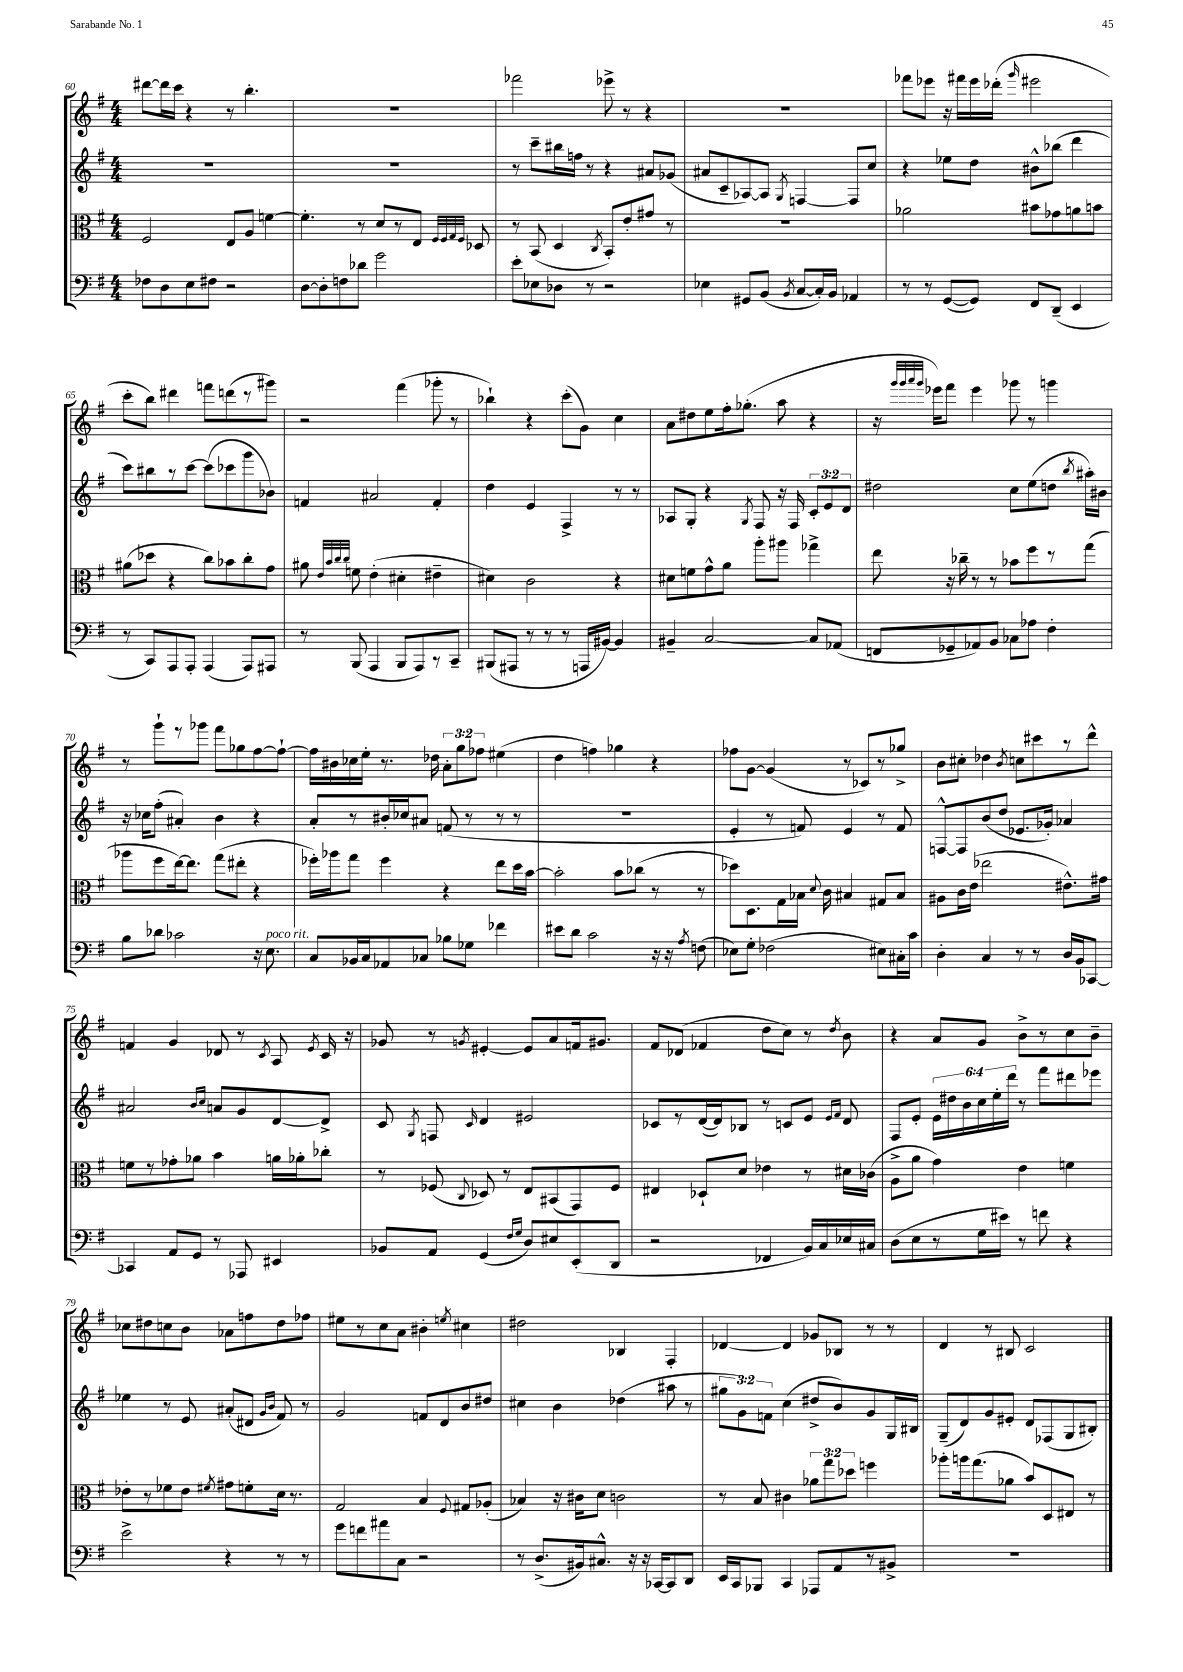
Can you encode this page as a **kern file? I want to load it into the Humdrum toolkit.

**kern	**kern	**kern	**kern
*staff4	*staff3	*staff2	*staff1
*clefF4	*clefC3	*clefG2	*clefG2
*k[f#]	*k[f#]	*k[f#]	*k[f#]
*M4/4	*M4/4	*M4/4	*M4/4
8F-\L	2F#/	1r	[8ddd#\L
8D\	.	.	16ddd#\]L
.	.	.	16ccc\JJ
8E\	.	.	4r
8F#\J	.	.	.
2r	8E/L	.	8r
.	8A/J	.	4.bb'\
.	[4f\	.	.
=	=	=	=
[8D\L	4.f'\]	1r	1r
8D'\]	.	.	.
8F\	.	.	.
8d-\J	8r	.	.
2g\	8d/L	.	.
.	8r	.	.
.	8E/J	.	.
.	32qqF#/LLL	.	.
.	32qqF#/	.	.
.	32qqG/	.	.
.	32qqF#/JJJ	.	.
.	8D-/	.	.
=	=	=	=
8e'\L	8r	8r	2fff-\
8E-\	(8BB/	8ccc~\L	.
8D-\J	4D/	16bb#\L	.
.	.	16ff\JJ	.
8r	.	8r	.
.	8qC/	.	.
2r	8BB'/L)	4r	8eee-^\
.	8e'/	.	8r
.	8g#/J	8a#/L	4r
.	8r	(8g-/J	.
=	=	=	=
4E-\	1r	8a#/L	1r
.	.	8c~/	.
8GG#/L	.	[8A-/)	.
(8BB/J	.	8A-/]J	.
8qBB/	.	8qG/	.
[8C/L	.	[4F/	.
16C'/]L)	.	.	.
16BB/JJ	.	.	.
4AA-/	.	8F/]L	.
.	.	8cc/J	.
=	=	=	=
8r	2a-\	4r	8fff-\L
8r	.	.	8eee-\J
([8GG/L	.	8ee-\L	16r
.	.	.	16fff#\LL
8GG/]J)	.	8dd\J	16eee-\
.	.	.	(16ddd-'\JJ
.	.	.	16qqggg/
8FF#/L	8b#\L	8b#^^\L	2eee#\
(8DD~/J	8g-\	(8bb-\J	.
4EE/	8a\	4ddd\	.
.	8b\J	.	.
=	=	=	=
8r	(8a#\L	8ccc\L)	8ccc'\L
8CC/L)	8dd-\J	8bb#\	8bb\J)
8AAA/	4r	8r	4ddd#\
8AAA'/J	.	[8ccc\J	.
(4AAA/	8cc\L)	(8ccc\]L	8fff\L
.	8b-\	8ccc-\	(8ddd\
8AAA/L)	8cc'\	8ggg\	8r
8AAA#/J	8g\J	8b-\J)	8ggg#\J)
=	=	=	=
8r	8a#\	4f/	2r
.	32qqe/LLL	.	.
.	32qqb/	.	.
.	32qqcc/	.	.
.	32qqcc/JJJ	.	.
(8BBB/	8f\	.	.
4AAA/	(4e'\	2a#/	.
8BBB/L	4d#'\	.	(4fff#\
8AAA/)	.	.	.
8r	4e#~\	4f'/	8ggg-'\
8CC~/J	.	.	8r
=	=	=	=
(8BBB#/L	4d#\)	4dd\	4bb-`\)
8AAA#/J	.	.	.
8r	2c\	4e/	4r
8r	.	.	.
8r	.	4F#^/	(8ccc'\L
16AAA/LL	.	.	8g\J)
[16BB#/JJ)	.	.	.
4BB#/]	4r	8r	4cc\
.	.	8r	.
=	=	=	=
4BB#~/	8d#\L	8A-/L	8a\L
.	8f\	8G'/J	8dd#\
[2C/	8g^^\	4r	8ee\
.	8a\J	.	16ff#'\k
.	.	.	(8.gg-'\J
.	.	8qG/	.
.	8aa'\L	8F#/	.
.	8aa#\J	16r	8aa\
.	.	16F#/	.
8C/]L	4gg-^\	12c'/L	4r
.	.	12e/	.
(8AA-/J	.	.	.
.	.	12d/J	.
=	=	=	=
8FF/L	8ee\	2dd#\	16r
.	.	.	32qqggg/LLL
.	.	.	32qqggg/
.	.	.	32qqaaa/
.	.	.	32qqggg/JJJ
.	.	.	16eee-\LK)
8GG-~/	16r	.	8fff#\J
.	16cc-~\	.	.
8AA-/)	8r	.	4eee-\
8BB/J	8r	.	.
8C-\L	8b-\L	8cc\L	8ggg-\
8A-\J	8ff#\	(8ee\	8r
4F#'\	8r	8dd\J	4ggg\
.	.	8qbb/	.
.	(8gg\J	16aa#'\LL)	.
.	.	16b#\JJ	.
=	=	=	=
8B\L	8aa-\L	16r	8r
.	.	16cc-\LK	.
8d-\J	8ff#\	(8ff#'\J	8ggg`\L
2c-\	[16ee\k)	4a#'/)	8r
.	8.ee\]J	.	.
.	.	.	8ggg-\J
.	(8gg\L	4b\	8fff#\L
.	8ee#'\J	.	8gg-\
16r	4r	4r	[8ff#\
8.E\	.	.	.
.	.	.	8ff#`\_J
=	=	=	=
8C/L	16ff-'\LL)	8a'/L	16ff#\]LL
.	16aa-\J	.	16b#\
16BB-/L	8gg\J	8r	16cc-\
16C/J	.	.	16ee'\JJ
8AA-/	4ff-\	16b#'/L	8.r
.	.	16cc-/J	.
8C-/J	.	8a#/J	.
.	.	.	16dd-\
8B-\L	4r	(8f/	12a'\L
.	.	.	12gg\
8G-\J	.	8r	.
.	.	.	12ff-\J
4f-\	8ee\L	8r	(4ee#\
.	16dd\L	8r	.
.	[16b\JJ	.	.
=	=	=	=
8e#\L	2b'\]	1r	4dd\
8d\J	.	.	.
2c\	.	.	4ff\)
.	8b\L	.	4gg-\
.	(8cc-\J	.	.
16r	8r	.	4r
16r	.	.	.
8qA/	.	.	.
(8F\	8r	.	.
=	=	=	=
8E-\L)	8dd-\L)	4e'/	8ff-\L
8G'\J	8.D\	.	[8g\J
(2F-\	.	8r	(4g/]
.	16G\L	.	.
.	16B-\JJ	8f/)	.
.	8qqd/	.	.
.	16c\	.	.
.	4B#/	4e/	8r
.	.	.	8c-/L)
8E#\L)	8G#/L	8r	8r
16C#'\L	8B#/J	8f/	8gg-^/J
16c\JJ	.	.	.
=	=	=	=
4D'\	8A#\L	[8F^^/L	8b\L
.	16c\L	8F/]	8cc#'\J
.	(16e\JJ	.	.
4C/	2ee-\	(8b/	4dd-\
.	.	8dd/J	.
.	.	.	8qb/
8r	.	8.e-/L	8cc\L
8r	.	.	8ccc#\
.	.	16g-'/Jk)	.
16D/LL	8.e#^^\L)	4a-/	8r
16BB/J	.	.	.
[8CC-/J	.	.	8ddd^^\J
.	16g#\Jk	.	.
=	=	=	=
4CC-/]	8f\L	2a#/	4f/
.	8r	.	.
8AA/L	8g-'\	.	4g/
8GG/J	8a-\J	.	.
.	.	16qqb/LL	.
.	.	16qqcc/JJ	.
8r	4b\	8a/L	8d-/
8AAA-/	.	8g/	8r
.	.	.	8qc/
4EE#/	16a\LL	[8d/	8A/
.	16a-'\J	.	.
.	.	.	8qe/
.	8cc-'\J	8d^/]J	16c/
.	.	.	16r
=	=	=	=
8BB-/L	8r	8c/	8g-/
.	.	8qG/	.
8AA/J	(8F-/	8F/	8r
.	8qqC/	16qqc/	8qg/
(4GG/	8D-/)	4d/	[4e#'/
.	8r	.	.
16qqF#/LL	.	.	.
16qqG/JJ	.	.	.
8D/L)	8E/L	2e#/	8e#/]L
8E#/	(8BB#/	.	8a/
(8EE'/	8GG/)	.	16f/k
.	.	.	8.g#/J
8DD/J	8F-/J	.	.
=	=	=	=
2r	4E#/	8c-/L	8f#/L
.	.	8r	(8d-/J
.	8D-`/L	([16d/L	4f-/
.	.	16d/]J)	.
.	8d/J	8B-/J	.
4FF-/	4e-\	8r	8dd\L
.	.	8c/L	8cc\J)
16BB/LL)	8r	8e/J	8r
16C/	.	.	.
.	.	16qqe/LL	.
.	.	16qqf#/JJ	8qdd/
16E-/	16d#\LL	8d/	8b\
16C#/JJ	(16c-\JJ	.	.
=	=	=	=
(8D\L	8A^\L	8F#/L	4r
8E\	8a\J	8e'/J	.
8r	4g\)	24e\LL	8a/L
.	.	24dd#\	.
.	.	24b\	.
16G\L	.	24cc\	8g/J
.	.	24ee'\	.
16e#\JJ)	.	.	.
.	.	24ddd\JJ	.
8r	4e\	8r	8b^\L
8f\	.	8fff#\L	8r
4r	4f\	8ddd#\	8cc\
.	.	8eee-\J	8b~\J
=	=	=	=
2e^\	8e-'\L	4ee-\	8cc-\L
.	8r	.	8dd#\
.	8f-\	8r	8cc\
.	8e-\J	8e/	8b\J
.	8qf#/	.	.
4r	8g#\L	(8a#'/L	8a-\L
.	8f'\	8d#/J	8ff\
.	.	16qqg/LL	.
.	.	16qqb/JJ	.
8r	16d\Jk	8f#/)	8dd#\
.	8.r	.	.
8r	.	8r	8ff-\J
=	=	=	=
8g\L	2G/	2g/	8ee#\L
8f\	.	.	8r
8a#\	.	.	8cc\
8C\J	.	.	8a\J
2r	4B/	8f/L	4b#'\
.	.	8d/	.
.	8qqF#/	.	8qee/
.	8G#/L	8b/	4cc#\
.	(8A-'/J	8dd#/J	.
=	=	=	=
8r	4B-/)	4cc#\	2dd#\
(8.D^/L	.	.	.
.	16r	4b\	.
16BB#/k)	16c#\LK	.	.
8.C#^^/J	8d\J	.	.
.	2c\	(4dd-\	4B-/
16r	.	.	.
16r	.	.	.
[16CC-/LK	.	.	.
8CC-/]	.	8aa#\	4F#'/
8DD/J	.	8r	.
=	=	=	=
16EE/LL	8r	12gg#\L	[4d-/
16CC/J	.	.	.
.	.	12g\)	.
8BBB-/J	8B/	.	.
.	.	12f\J	.
4CC/	4c#\	(4cc\	4d-/]
8AAA-/L	12a-\L	8dd#^/L	8g-/L
.	12gg\	.	.
8AA/	.	8b/)	8B-/J
.	12dd-\J	.	.
8r	4ff\	8g/	8r
8BB#^/J	.	16G/L	8r
.	.	16B#/JJ	.
=	=	=	=
1r	8aa-'\L	(8G~/L	4d/
.	16aa\k	8d/)	.
.	(8.gg\	.	.
.	.	8g/	8r
.	8a-\J	8e#'/J	8B#/
.	8b/L)	8d/L	2c/
.	8D/	(8F-/	.
.	8E#/J	8G/	.
.	8r	8B#'/J)	.
==	==	==	==
*-	*-	*-	*-
